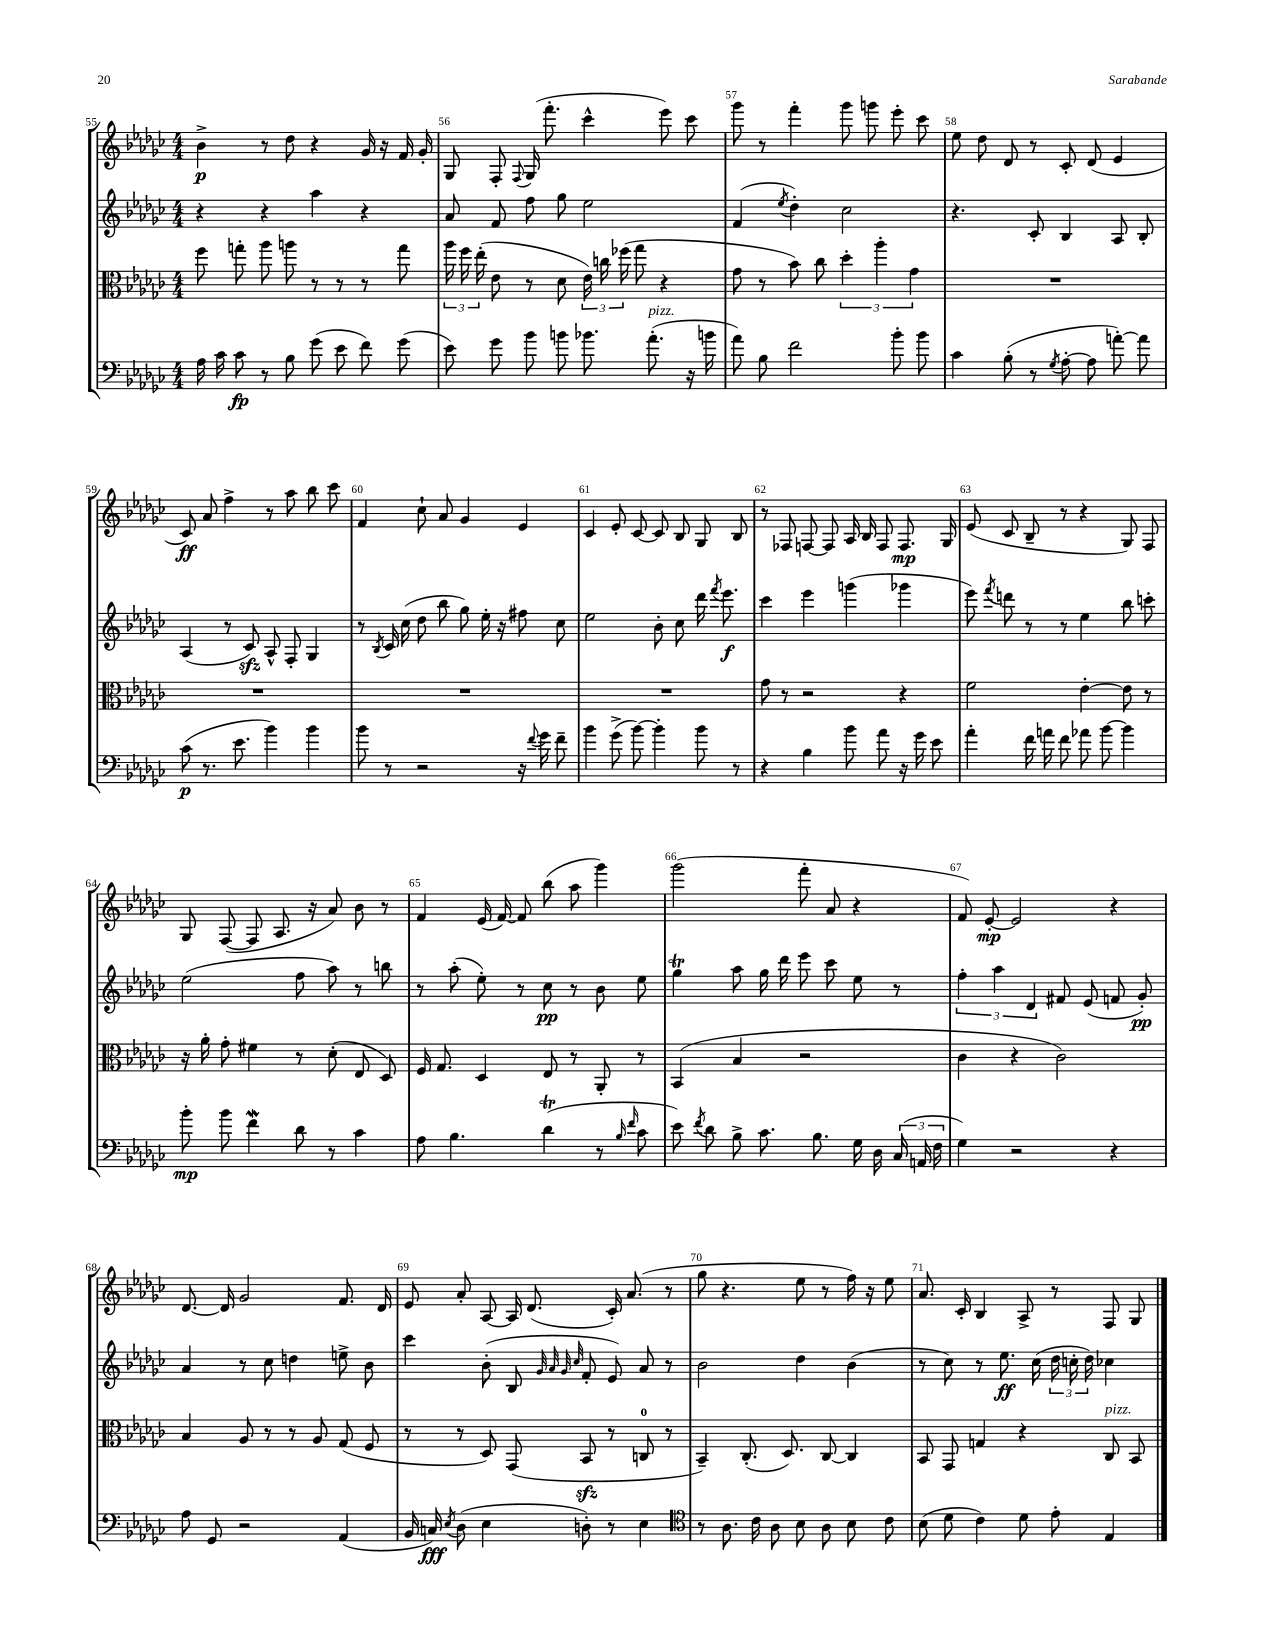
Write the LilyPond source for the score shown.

<<
\new StaffGroup <<
\new Staff = "s0" {
    \clef treble \key ges \major \numericTimeSignature \time 4/4
    \autoBeamOff bes'4->\p r8 des''8 r4 ges'16 r16 f'16 ges'16-. |
    ges8 f8-. \appoggiatura { f8 } ges16( f'''8.-. ces'''4-^ ees'''8) ces'''8 |
    ges'''8 r8 f'''4-. ges'''8 g'''8 ees'''8-. ces'''8 |
    ees''8 des''8 des'8 r8 ces'8-. des'8( ees'4 |
    ces'8\ff) aes'8 f''4-> r8 aes''8 bes''8 ces'''8 |
    f'4 ces''8-! aes'8 ges'4 ees'4 |
    ces'4 ees'8-. ces'8~ ces'8 bes8 ges8 bes8 |
    r8 fes8 f8~ f8 aes16 bes16 f8 f8.\mp ges16 |
    ees'8( ces'8 bes8-- r8 r4 ges8) f8 |
    ges8 f8~( f8 aes8. r16 aes'8) bes'8 r8 |
    f'4 ees'16( f'16~) f'8 bes''8( aes''8 ges'''4) |
    ges'''2( f'''8-. aes'8 r4 |
    f'8) ees'8~-.\mp ees'2 r4 |
    des'8.~ des'16 ges'2 f'8. des'16 |
    ees'8 aes'8-. aes8~ aes16 des'8.( ces'16-.) aes'8.( r8 |
    ges''8 r4. ees''8 r8 f''16) r16 ees''8 |
    aes'8. ces'16-. bes4 aes8-> r8 f8 ges8 \bar "|." |
}
\new Staff = "s1" {
    \clef treble \key ges \major \numericTimeSignature \time 4/4
    \autoBeamOff r4 r4 aes''4 r4 |
    aes'8 f'8 f''8 ges''8 ees''2 |
    f'4( \acciaccatura { ees''8 } des''4-.) ces''2 |
    r4. ces'8-. bes4 aes8 bes8-. |
    aes4( r8 ces'8\sfz) aes8-^ f8-. ges4 |
    r8 \acciaccatura { bes8 } ces'16 ces''16( des''8 bes''8 ges''8) ees''16-. r16 fis''8 ces''8 |
    ees''2 bes'8-. ces''8 des'''16 \acciaccatura { f'''8 } ees'''8.\f |
    ces'''4 ees'''4 g'''4( ges'''4 |
    ees'''8) \acciaccatura { f'''8 } d'''8 r8 r8 ees''4 bes''8 c'''8-. |
    ees''2( f''8 aes''8) r8 b''8 |
    r8 aes''8-.( ees''8-.) r8 ces''8\pp r8 bes'8 ees''8 |
    ges''4\trill aes''8 ges''16 des'''16 ees'''8 ces'''8 ees''8 r8 |
    \tuplet 3/2 { f''4-. aes''4 des'4 } fis'8 ees'8( f'8 ges'8-.\pp) |
    aes'4 r8 ces''8 d''4 e''8-> bes'8 |
    ces'''4 bes'8-.( bes8 \grace { ges'32 aes'32 ges'32 ces''32 } f'8-. ees'8) aes'8 r8 |
    bes'2 des''4 bes'4( |
    r8 ces''8) r8 ees''8.\ff ces''16( \tuplet 3/2 { des''16 c''16-. des''16) } ces''4 \bar "|." |
}
\new Staff = "s2" {
    \clef alto \key ges \major \numericTimeSignature \time 4/4
    \autoBeamOff f''8 g''8-. aes''8 a''8 r8 r8 r8 g''8 |
    \tuplet 3/2 { aes''16 f''16 ees''16-.( } ees'8 r8 des'8 \tuplet 3/2 { ees'16) c''16 fes''16( } ges''8 r4 |
    ges'8 r8 bes'8) ces''8 \tuplet 3/2 { des''4-. aes''4-. ges'4 } |
    R1 |
    R1 |
    R1 |
    R1 |
    ges'8 r8 r2 r4 |
    f'2 ees'4~-. ees'8 r8 |
    r16 aes'16-. ges'8-. fis'4 r8 des'8-.( ees8 des8) |
    f16 ges8. des4 ees8 r8 aes,8-. r8 |
    bes,4( bes4 r2 |
    ces'4 r4 ces'2) |
    bes4 aes8 r8 r8 aes8 ges8( f8 |
    r8 r8 des8) ges,8( bes,8\sfz r8 c8-0 r8 |
    bes,4--) ces8.-.( des8.) ces8~ ces4 |
    bes,8 ges,8 g4 r4 ces8^\markup { \italic "pizz." } bes,8 \bar "|." |
}
\new Staff = "s3" {
    \clef bass \key ges \major \numericTimeSignature \time 4/4
    \autoBeamOff aes16 ces'16 ces'8\fp r8 bes8 ges'8( ees'8 f'8) ges'8( |
    ees'8) ges'8 bes'8 b'8 bes'8. aes'8.-.^\markup { \italic "pizz." }( r16 b'16 |
    aes'8) bes8 f'2 bes'8-. bes'8 |
    ces'4 bes8-.( r8 \acciaccatura { ges8 } aes8~-. aes8 a'8~-.) a'8 |
    ces'8\p( r8. ees'8. bes'4) bes'4 |
    bes'8 r8 r2 r16 \appoggiatura { f'8 } ges'16 f'8-- |
    bes'4 ges'8->( bes'8~) bes'4-. bes'8 r8 |
    r4 bes4 bes'8 aes'8 r16 ges'16 ees'8 |
    aes'4-. f'16 a'16 f'8 aes'8 bes'8~ bes'4 |
    bes'8-.\mp bes'8 f'4\mordent des'8 r8 ces'4 |
    aes8 bes4. des'4\trill( r8 \grace { bes16 f'16 } ces'8 |
    ees'8) \acciaccatura { f'8 } des'8 bes8-> ces'8. bes8. ges16 des16 \tuplet 3/2 { ces16( a,16 f16 } |
    ges4) r2 r4 |
    aes8 ges,8 r2 aes,4( |
    bes,16 c16\fff) \acciaccatura { ees8 } des8( ees4 d8-.) r8 ees4 |
    \clef tenor r8 aes8. ces'16 aes8 bes8 aes8 bes8 ces'8 |
    bes8( des'8 ces'4) des'8 ees'8-. ees4 \bar "|." |
}
>>
>>
\layout { \context { \Score currentBarNumber = #55 \override BarNumber.break-visibility = ##(#f #t #t) barNumberVisibility = #all-bar-numbers-visible } }
